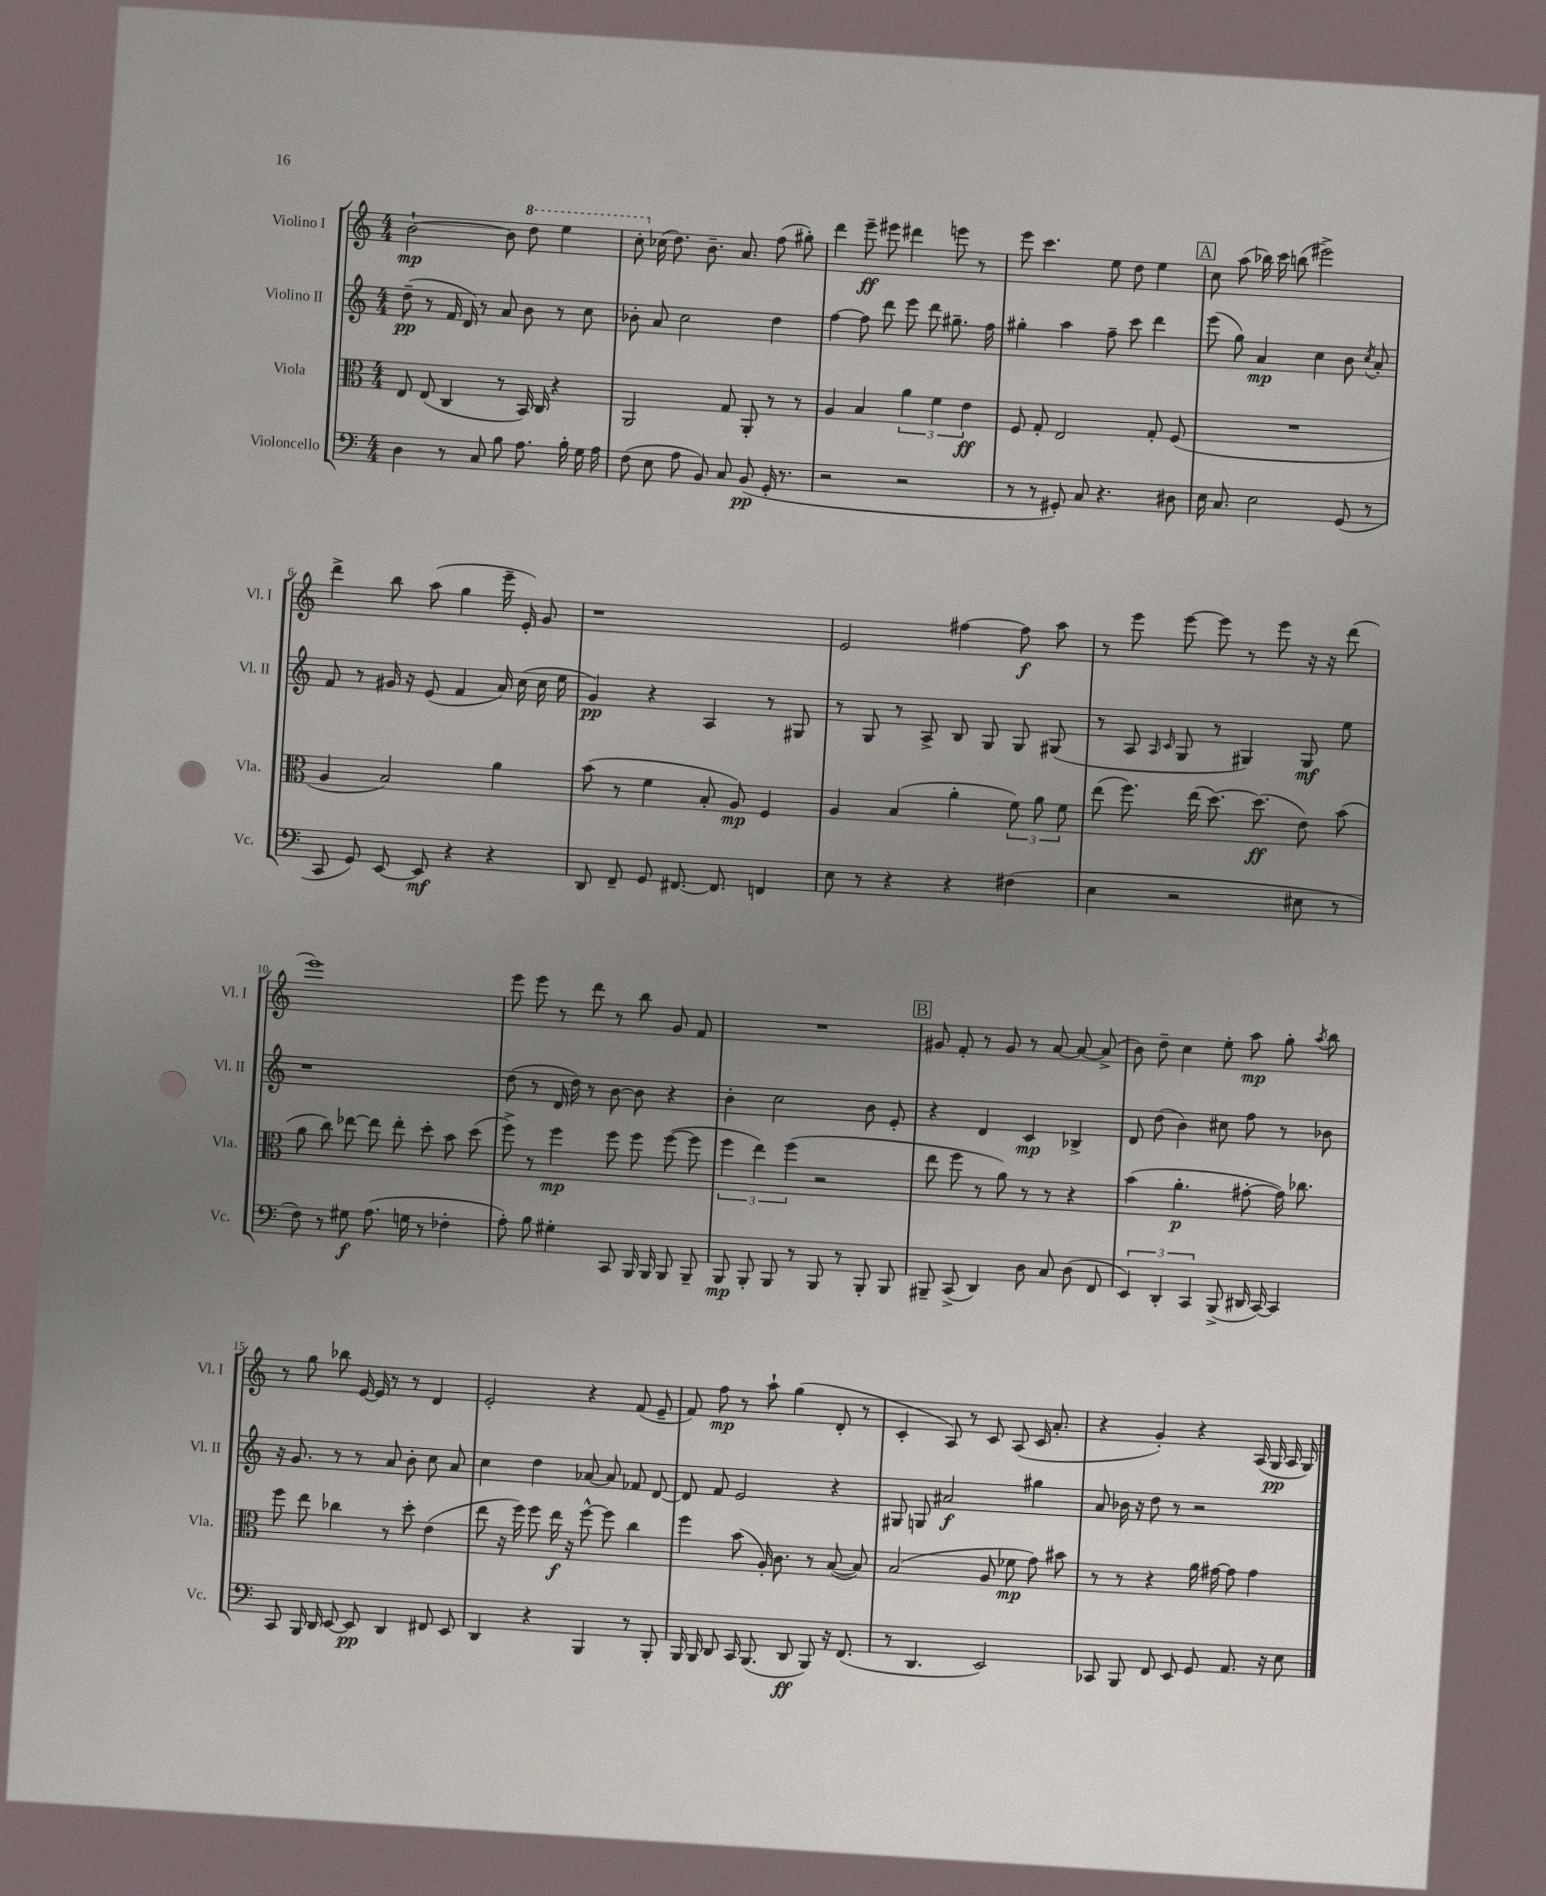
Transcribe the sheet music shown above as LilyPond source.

<<
\new StaffGroup <<
\new Staff = "s0" \with { instrumentName = "Violino I" shortInstrumentName = "Vl. I" } {
    \clef treble \key c \major \numericTimeSignature \time 4/4
    \autoBeamOff b'2~-!\mp b'8 \ottava #1 d'''8 e'''4 |
    c'''8-. \ottava #0 ces''16( d''8.) b'8.-- a'8. f''8( gis''8-.) |
    d'''4 e'''8--\ff eis'''8 dis'''4 e'''8 r8 |
    e'''8 c'''4. e''8 d''8 e''4 |
    \mark \markup { \box "A" } c''8 a''8( bes''16) c'''16 b''8( eis'''2->) |
    d'''4-> b''8 a''8( g''4 e'''16-- e'16-.) g'8 |
    r1 |
    e'2 fis''4~ fis''8\f a''8 |
    r8 e'''8 e'''8~ e'''8 r8 e'''8 r16 r16 d'''8( |
    e'''1) |
    e'''8 e'''8 r8 d'''8 r8 b''8 g'8 f'8 |
    R1 |
    \mark \markup { \box "B" } gis'8 f'8-. r8 gis'8 r8 a'8~ a'8~ a'8->( |
    b'8) d''8-- c''4 e''8-. a''8\mp g''8-. \acciaccatura { a''8 } b''8 |
    r8 g''8 bes''8 e'16~ e'16 r8 r8 d'4 |
    e'2-. r4 f'8( e'8-- |
    f'8) f''8\mp r8 a''8-! g''4( d'8-. r8 |
    c'4-. a8) r8 c'8 a8( c'16 a'8.-. |
    r4 g'4-.) r4 a16( g16\pp a16 g16) \bar "|." |
}
\new Staff = "s1" \with { instrumentName = "Violino II" shortInstrumentName = "Vl. II" } {
    \clef treble \key c \major \numericTimeSignature \time 4/4
    \autoBeamOff d''8--\pp( r8 f'16 d'16) r8 a'8 b'8 r8 c''8 |
    bes'8-. a'8 c''2 d''4 |
    f''4~ f''8 d'''8 e'''8 d'''8 gis''8.-- f''16 |
    gis''4-. a''4 f''8-- c'''8 d'''4 |
    \mark \markup { \box "A" } e'''8( g''8) a'4\mp c''4 b'8 \acciaccatura { c''8 } a'8-. |
    f'8 r8 gis'16 r16 e'8( f'4 a'16) c''16( c''16 e''16 |
    g'4\pp) r4 a4 r8 gis8 |
    r8 g8 r8 a8-> b8 g8 g8 gis8( |
    r8 a8 \grace { a16 c'16 } g8 r8 gis4) gis8\mf e''8 |
    r1 |
    d''8( r8 d'16 d''16) r8 b'8~ b'8 r4 |
    b'4-. c''2 b'8 e'8-. |
    \mark \markup { \box "B" } r4 d'4 c'4\mp bes4-> |
    d'8 d''8( b'4) cis''8 f''8 r8 bes'8 |
    r16 g'8. r8 r8 a'8 b'8-. c''8 a'8 |
    c''4 d''4 aes'8~ aes'8 fes'8 d'8~ |
    d'8 f'8 e'2 r4 |
    gis8 g8 ais'2\f gis''4 |
    a'8 bes'16 r16 d''8 r8 r2 \bar "|." |
}
\new Staff = "s2" \with { instrumentName = "Viola" shortInstrumentName = "Vla." } {
    \clef alto \key c \major \numericTimeSignature \time 4/4
    \autoBeamOff e8 e8( c4 r8 b,16) c16 r4 |
    a,2 g8 a,8-. r8 r8 |
    a4 b4 \tuplet 3/2 { a'4 f'4 e'4\ff } |
    f8 g8-. e2 g8-. f8( |
    \mark \markup { \box "A" } R1 |
    a4 b2) a'4 |
    b'8( r8 f'4 b8-. a8\mp) f4 |
    a4 b4( a'4-. \tuplet 3/2 { f'8) a'8 f'8 } |
    e''8( f''8.) e''16( d''8.~) d''8.\ff( e'8) b'8( |
    a'8 c''8) ees''8~ ees''8 ees''8-. d''8-. b'8 d''8( |
    f''8->) r8 f''4\mp f''8 f''8 f''8~( f''8 |
    \tuplet 3/2 { f''4 e''4) f''4( } r2 |
    \mark \markup { \box "B" } e''8 f''8 r8 a'8) r8 r8 r4 |
    b'4( a'4.-.\p gis'8~-. gis'16) ces''8. |
    f''8 e''8 ces''4 r8 d''8-. e'4( |
    e''8 r16 f''16) f''8 e''16\f r16 f''8~-^ f''8 c''4 |
    f''4 b'8( a16-.) c'8. r8 b8~( b8) |
    b2( a8 fes'8\mp g'8) bis'8 |
    r8 r8 r4 a'16 gis'16~ gis'8 gis'4 \bar "|." |
}
\new Staff = "s3" \with { instrumentName = "Violoncello" shortInstrumentName = "Vc." } {
    \clef bass \key c \major \numericTimeSignature \time 4/4
    \autoBeamOff d4 r8 c8 b8 a8. b16-. g16 a16 |
    f8( e8 a8 b,8) c8 b,8\pp( g,16-. r8. |
    r2 r2 |
    r8 r8 gis,8-.) c8 r4. dis8 |
    \mark \markup { \box "A" } e16 c8. e2 g,8( r8 |
    c,8 g,8) e,8~ e,8\mf r4 r4 |
    d,8 f,8-- g,8 fis,8.~ fis,8. f,4 |
    e8 r8 r4 r4 fis4( |
    e4 r2 eis8 r8 |
    f8) r8 gis8\f a8.( g16 r8 fes4-. |
    a8-.) b8 gis4-. c,8 b,,16 b,,16 b,,8 b,,8-- |
    b,,8\mp b,,8-. b,,8 r8 b,,8 r8 b,,8-. b,,8 |
    \mark \markup { \box "B" } bis,,8-- c,8->( d,4) d8 c8 d8( f,8 |
    \tuplet 3/2 { e,4) d,4-. c,4 } b,,8->( dis,16 c,16~) c,4 |
    c,8 b,,16 d,16 e,8~ e,8\pp d,4 fis,8 e,8 |
    d,4 r4 b,,4 r8 b,,8-. |
    b,,16 b,,16 d,8 c,16 b,,8.( d,8\ff b,,8) r16 f,8.( |
    r8 d,4. e,2) |
    ces,8 b,,8 f,8 e,8 g,8 a,8. r16 e8 \bar "|." |
}
>>
>>
